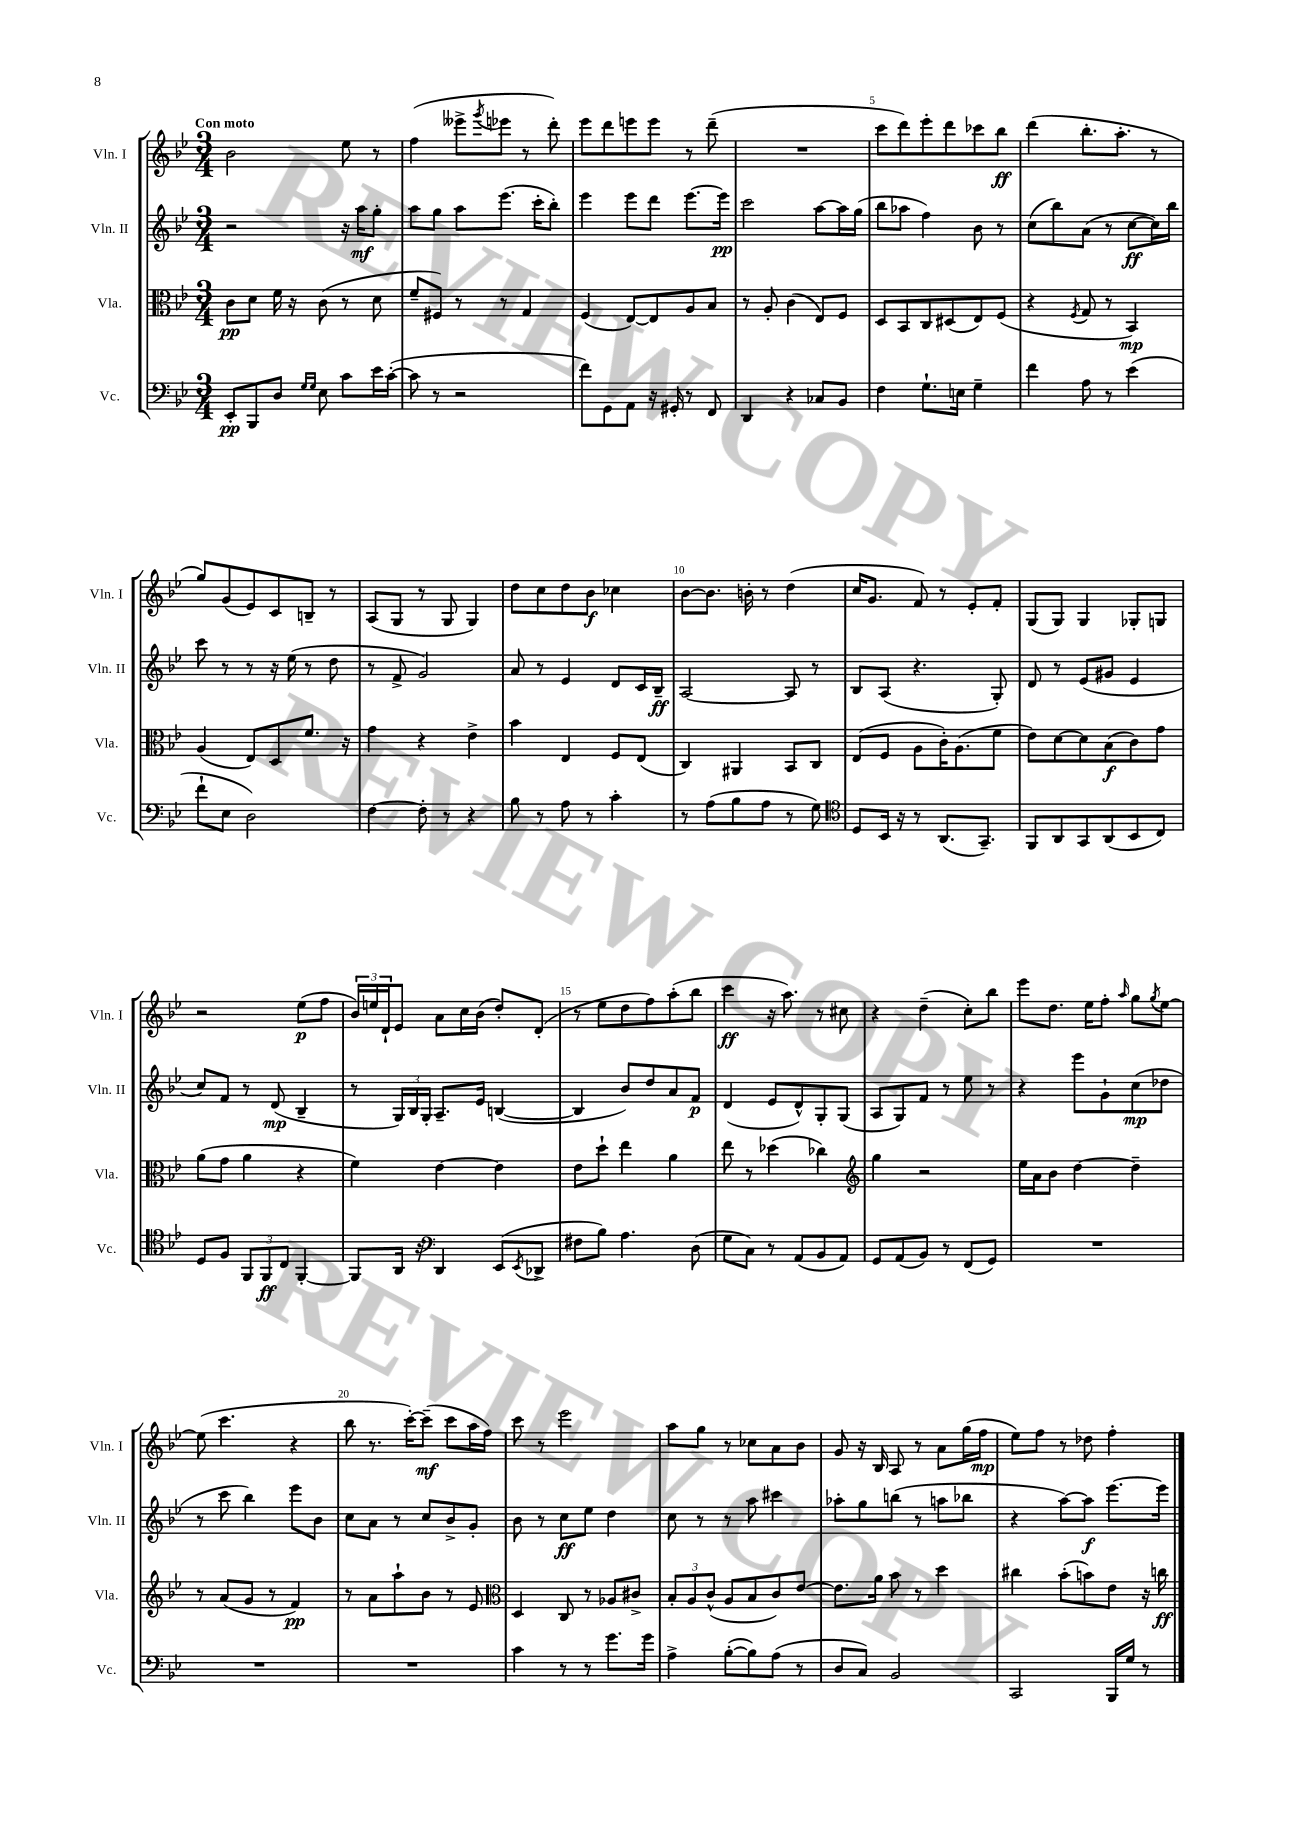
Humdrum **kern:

**kern	**dynam	**kern	**dynam	**kern	**dynam	**kern	**dynam
*part4	*part4	*part3	*part3	*part2	*part2	*part1	*part1
*staff4	*staff4	*staff3	*staff3	*staff2	*staff2	*staff1	*staff1
*I"Vc.	*	*I"Vla.	*	*I"Vln. II	*	*I"Vln. I	*
*I'Vc.	*	*I'Vla.	*	*I'Vln. II	*	*I'Vln. I	*
*clefF4	*	*clefC3	*	*clefG2	*	*clefG2	*
*k[b-e-]	*	*k[b-e-]	*	*k[b-e-]	*	*k[b-e-]	*
*M3/4	*	*M3/4	*	*M3/4	*	*M3/4	*
=1	=1	=1	=1	=1	=1	=1	=1
!	!	!	!	!	!	!LO:TX:a:B:t=Con moto	!
8EE-'/L	pp	8c\L	pp	2r	.	2b-\	.
8BBB-/	.	8d\J	.	.	.	.	.
8D/J	.	16f\	.	.	.	.	.
.	.	16r	.	.	.	.	.
16qqG/LL	.	.	.	.	.	.	.
16qqG/JJ	.	.	.	.	.	.	.
8E-\	.	(8c\	.	.	.	.	.
8c\L	.	8r	.	16r	.	8ee-\	.
.	.	.	.	16aa\KL	mf	.	.
16e-\L	.	8d\	.	8gg'\J	.	8r	.
([16c'\JJ	.	.	.	.	.	.	.
=2	=2	=2	=2	=2	=2	=2	=2
8c\]	.	8f~/L	.	8aa\L	.	(4ff\	.
8r	.	8F#X/J)	.	8gg\J	.	.	.
2r	.	8r	.	8aa\L	.	8eee--X^\L	.
.	.	.	.	.	.	8qggg/	.
.	.	8r	.	(8.eee-\J	.	8eee-X\J	.
.	.	4G/	.	.	.	8r	.
.	.	.	.	16ccc'\KL	.	.	.
.	.	.	.	8bb-'\J)	.	8ddd'\)	.
=3	=3	=3	=3	=3	=3	=3	=3
8f\L)	.	(4F/	.	4eee-\	.	8eee-\L	.
8GG\	.	.	.	.	.	8ddd\	.
8AA\J	.	[8E-/L)	.	8eee-\L	.	8eeen\	.
16r	.	8E-/]	.	8ddd\J	.	8eee\J	.
16GG#X'/	.	.	.	.	.	.	.
8r	.	8A/	.	[8.eee-\L	.	8r	.
8FF/	.	8B-/J	.	.	.	(8ddd~\	.
.	.	.	.	16eee-\Jk]	pp	.	.
=4	=4	=4	=4	=4	=4	=4	=4
4DD/	.	8r	.	2ccc\	.	2.r	.
.	.	8A'/	.	.	.	.	.
4r	.	(4c\	.	.	.	.	.
8C-X/L	.	8E-/L)	.	[8aa\L	.	.	.
8BB-/J	.	8F/J	.	16aa\L]	.	.	.
.	.	.	.	(16gg\JJ	.	.	.
=5	=5	=5	=5	=5	=5	=5	=5
4F\	.	8D/L	.	8bb-\L	.	8ccc\L	.
.	.	8BB-/	.	8aa-X\J	.	8ddd\)	.
8.G`\L	.	8C/	.	4ff\)	.	8eee-'\	.
.	.	(8D#X/	.	.	.	8ddd\	.
16En\Jk	.	.	.	.	.	.	.
4G~\	.	8E-/)	.	8b-\	.	8ccc-X\	.
.	.	(8F/J	.	8r	.	8bb-\J	ff
=6	=6	=6	=6	=6	=6	=6	=6
4f\	.	4r	.	(8cc\L	.	(4ddd\	.
.	.	.	.	8bb-\)	.	.	.
.	.	8qF/	.	.	.	.	.
8A\	.	8G/	.	(8a\J	.	8.bb-'\L	.
8r	.	8r	.	8r	.	.	.
.	.	.	.	.	.	8.aa'\J	.
(4e-\	.	4BB-/)	mp	[8cc\L	ff	.	.
.	.	.	.	16cc\L])	.	8r	.
.	.	.	.	16bb-\JJ	.	.	.
!!LO:LB:g=z
=7	=7	=7	=7	=7	=7	=7	=7
8f`\L	.	(4A/	.	8ccc\	.	8gg/L)	.
8E-\J	.	.	.	8r	.	(8g/	.
2D\)	.	8E-/L)	.	8r	.	8e-/)	.
.	.	8D/	.	16r	.	8c/	.
.	.	.	.	(16ee-\	.	.	.
.	.	8.f/J	.	8r	.	8Bn~/J	.
.	.	.	.	8dd\	.	8r	.
.	.	16r	.	.	.	.	.
=8	=8	=8	=8	=8	=8	=8	=8
[4F\	.	4g\	.	8r	.	(8A/L	.
.	.	.	.	8f^/	.	8G/J	.
8F'\]	.	4r	.	2g/)	.	8r	.
8r	.	.	.	.	.	8G/	.
4r	.	4e-^\	.	.	.	4G/)	.
=9	=9	=9	=9	=9	=9	=9	=9
8B-\	.	4b-\	.	8a/	.	8dd\L	.
8r	.	.	.	8r	.	8cc\	.
8A\	.	4E-/	.	4e-/	.	8dd\	.
8r	.	.	.	.	.	8b-\J	f
4c'\	.	8F/L	.	8d/L	.	4cc-X\	.
.	.	(8E-/J	.	16c/L	.	.	.
.	.	.	.	16B-~/JJ	ff	.	.
=10	=10	=10	=10	=10	=10	=10	=10
8r	.	4C/)	.	[2A/	.	[8b-\L	.
(8A\L	.	.	.	.	.	8.b-\J]	.
8B-\	.	4AA#X/	.	.	.	.	.
.	.	.	.	.	.	16bn'\	.
8A\J	.	.	.	.	.	8r	.
8r	.	8BB-/L	.	8A/]	.	(4dd\	.
8G\)	.	8C/J	.	8r	.	.	.
=11	=11	=11	=11	=11	=11	=11	=11
*clefC4	*	*	*	*	*	*	*
8D/L	.	(8E-/L	.	8B-/L	.	16cc/KL	.
.	.	.	.	.	.	8.g/J	.
16BB-/Jk	.	8F/J	.	(8A/J	.	.	.
16r	.	.	.	.	.	.	.
8r	.	8A\L	.	4.r	.	8f/)	.
(8.AA/L	.	16c'\K)	.	.	.	8r	.
.	.	(8.A\	.	.	.	.	.
.	.	.	.	.	.	8e-'/L	.
8.GG~/J)	.	.	.	.	.	.	.
.	.	8f\J	.	8G'/)	.	8f'/J	.
=12	=12	=12	=12	=12	=12	=12	=12
8FF/L	.	8e-\L)	.	8d/	.	(8G/L	.
8AA/	.	[8d\	.	8r	.	8G/J)	.
8GG/	.	8d\]	.	(8e-/L	.	4G/	.
(8AA/	.	(8B-\	f	8g#X/J	.	.	.
8BB-/	.	8c\)	.	4e-/	.	8G-X'/L	.
8C/J)	.	8g\J	.	.	.	8Gn/J	.
!!LO:LB:g=z
=13	=13	=13	=13	=13	=13	=13	=13
8D/L	.	(8a\L	.	8cc/L)	.	2r	.
8F/J	.	8g\J	.	8f/J	.	.	.
12FF/L	.	4a\	.	8r	.	.	.
12FF/	ff	.	.	.	.	.	.
.	.	.	.	(8d/	mp	.	.
12C/J	.	.	.	.	.	.	.
[4FF'/	.	4r	.	4B-~/	.	(8ee-\L	p
.	.	.	.	.	.	8ff\J	.
=14	=14	=14	=14	=14	=14	=14	=14
8FF/L]	.	4f\)	.	8r	.	24b-/LL)	.
.	.	.	.	.	.	24een/	.
.	.	.	.	.	.	24d`/J	.
16AA/Jk	.	.	.	24G/LL)	.	8e-/J	.
.	.	.	.	24B-/	.	.	.
16r	.	.	.	.	.	.	.
.	.	.	.	24G'/JJ	.	.	.
*clefF4	*	*	*	*	*	*	*
4DD/	.	[4e-\	.	8.A~/L	.	8a\L	.
.	.	.	.	.	.	16cc\L	.
.	.	.	.	16e-/Jk	.	(16b-\JJ	.
(8EE-/L	.	4e-\]	.	([4Bn/	.	8dd'/L)	.
8qEE-/	.	.	.	.	.	.	.
8DD-X^/J	.	.	.	.	.	(8d'/J	.
=15	=15	=15	=15	=15	=15	=15	=15
8F#X\L	.	8e-\L	.	4B/]	.	8r	.
8B-\J)	.	8dd`\J	.	.	.	8ee-\L	.
4.A\	.	4ee-\	.	8b-/L)	.	8dd\	.
.	.	.	.	8dd/	.	8ff\)	.
.	.	4a\	.	8a/	.	(8aa'\	.
(8D\	.	.	.	8f/J	p	8bb-\J	.
=16	=16	=16	=16	=16	=16	=16	=16
8G\L	.	8ee-\	.	(4d/	.	4ccc\	ff
8C\J)	.	8r	.	.	.	.	.
8r	.	(4dd-X\	.	8e-/L	.	16r	.
.	.	.	.	.	.	8.aa\)	.
(8AA/L	.	.	.	8d^^/)	.	.	.
8BB-/	.	4cc-X\)	.	8G'/	.	8r	.
8AA/J)	.	.	.	(8G/J	.	8cc#X\	.
=17	=17	=17	=17	=17	=17	=17	=17
*	*	*clefG2	*	*	*	*	*
8GG/L	.	4gg\	.	8A/L	.	4r	.
(8AA/	.	.	.	8G/)	.	.	.
8BB-/J)	.	2r	.	8f/J	.	(4dd~\	.
8r	.	.	.	8r	.	.	.
(8FF/L	.	.	.	8ee-\	.	8cc'\L)	.
8GG/J)	.	.	.	8r	.	8bb-\J	.
=18	=18	=18	=18	=18	=18	=18	=18
2.r	.	16ee-\LL	.	4r	.	8eee-\L	.
.	.	16a\J	.	.	.	.	.
.	.	8b-\J	.	.	.	8.dd\J	.
.	.	[4dd\	.	8eee-\L	.	.	.
.	.	.	.	.	.	16ee-\KL	.
.	.	.	.	8g`\	.	8ff'\J	.
.	.	.	.	.	.	16qqaa/	.
.	.	4dd~\]	.	(8cc\	mp	8gg\L	.
.	.	.	.	.	.	8qgg/	.
.	.	.	.	8dd-X\J	.	[8ee-\J	.
!!LO:LB:g=z
=19	=19	=19	=19	=19	=19	=19	=19
2.r	.	8r	.	8r	.	(8ee-\]	.
.	.	(8a/L	.	8ccc\	.	4.ccc\	.
.	.	8g/J	.	4bb-\)	.	.	.
.	.	8r	.	.	.	.	.
.	.	4f/)	pp	8eee-\L	.	4r	.
.	.	.	.	8b-\J	.	.	.
=20	=20	=20	=20	=20	=20	=20	=20
2.r	.	8r	.	8cc\L	.	8bb-\	.
.	.	8a\L	.	8a\J	.	8.r	.
.	.	8aa`\	.	8r	.	.	.
.	.	.	.	.	.	[16ccc'\KL)	.
.	.	8b-\J	.	8cc/L	.	(8ccc~\J]	mf
.	.	8r	.	8b-^/	.	8ccc\L	.
.	.	8e-/	.	8g'/J	.	16aa\L	.
.	.	.	.	.	.	16ff\JJ)	.
=21	=21	=21	=21	=21	=21	=21	=21
*	*	*clefC3	*	*	*	*	*
4c\	.	4D/	.	8b-\	.	8ccc\	.
.	.	.	.	8r	.	8r	.
8r	.	8C/	.	8cc\L	ff	2eee-\	.
8r	.	8r	.	8ee-\J	.	.	.
8.g\L	.	8A-X/L	.	4dd\	.	.	.
.	.	8c#X^/J	.	.	.	.	.
16g\Jk	.	.	.	.	.	.	.
=22	=22	=22	=22	=22	=22	=22	=22
4A^\	.	12B-'/L	.	8cc\	.	8aa\L	.
.	.	12A/	.	.	.	.	.
.	.	.	.	8r	.	8gg\J	.
.	.	(12c^^/J	.	.	.	.	.
([8B-'\L	.	8A/L	.	8r	.	8r	.
8B-\])	.	8B-/	.	8aa\	.	8cc-X\L	.
(8A\J	.	8c/)	.	4ccc#X\	.	8a\	.
8r	.	[8e-/J	.	.	.	8b-\J	.
=23	=23	=23	=23	=23	=23	=23	=23
8D/L	.	8.e-\L]	.	8aa-X'\L	.	8g/	.
8C/J)	.	.	.	8gg\	.	16r	.
.	.	16a\Jk	.	.	.	16B-/	.
2BB-/	.	8b-\	.	(8bbn\J	.	8A/	.
.	.	8r	.	8r	.	8r	.
.	.	4dd\	.	8aan\L	.	8a\L	.
.	.	.	.	8bb-X\J	.	(16gg\L	.
.	.	.	.	.	.	16ff\JJ	mp
=24	=24	=24	=24	=24	=24	=24	=24
2CC/	.	4cc#X\	.	4r	.	8ee-\L)	.
.	.	.	.	.	.	8ff\J	.
.	.	(8b-'\L	.	[8aa\L)	.	8r	.
.	.	8bn\)	.	8aa\J]	f	8dd-X\	.
16BBB-/LL	.	8e-\J	.	[8.eee-\L	.	4ff'\	.
16G/JJ	.	.	.	.	.	.	.
8r	.	16r	.	.	.	.	.
.	.	16ccn\	ff	16eee-\Jk]	.	.	.
==	==	==	==	==	==	==	==
*-	*-	*-	*-	*-	*-	*-	*-
